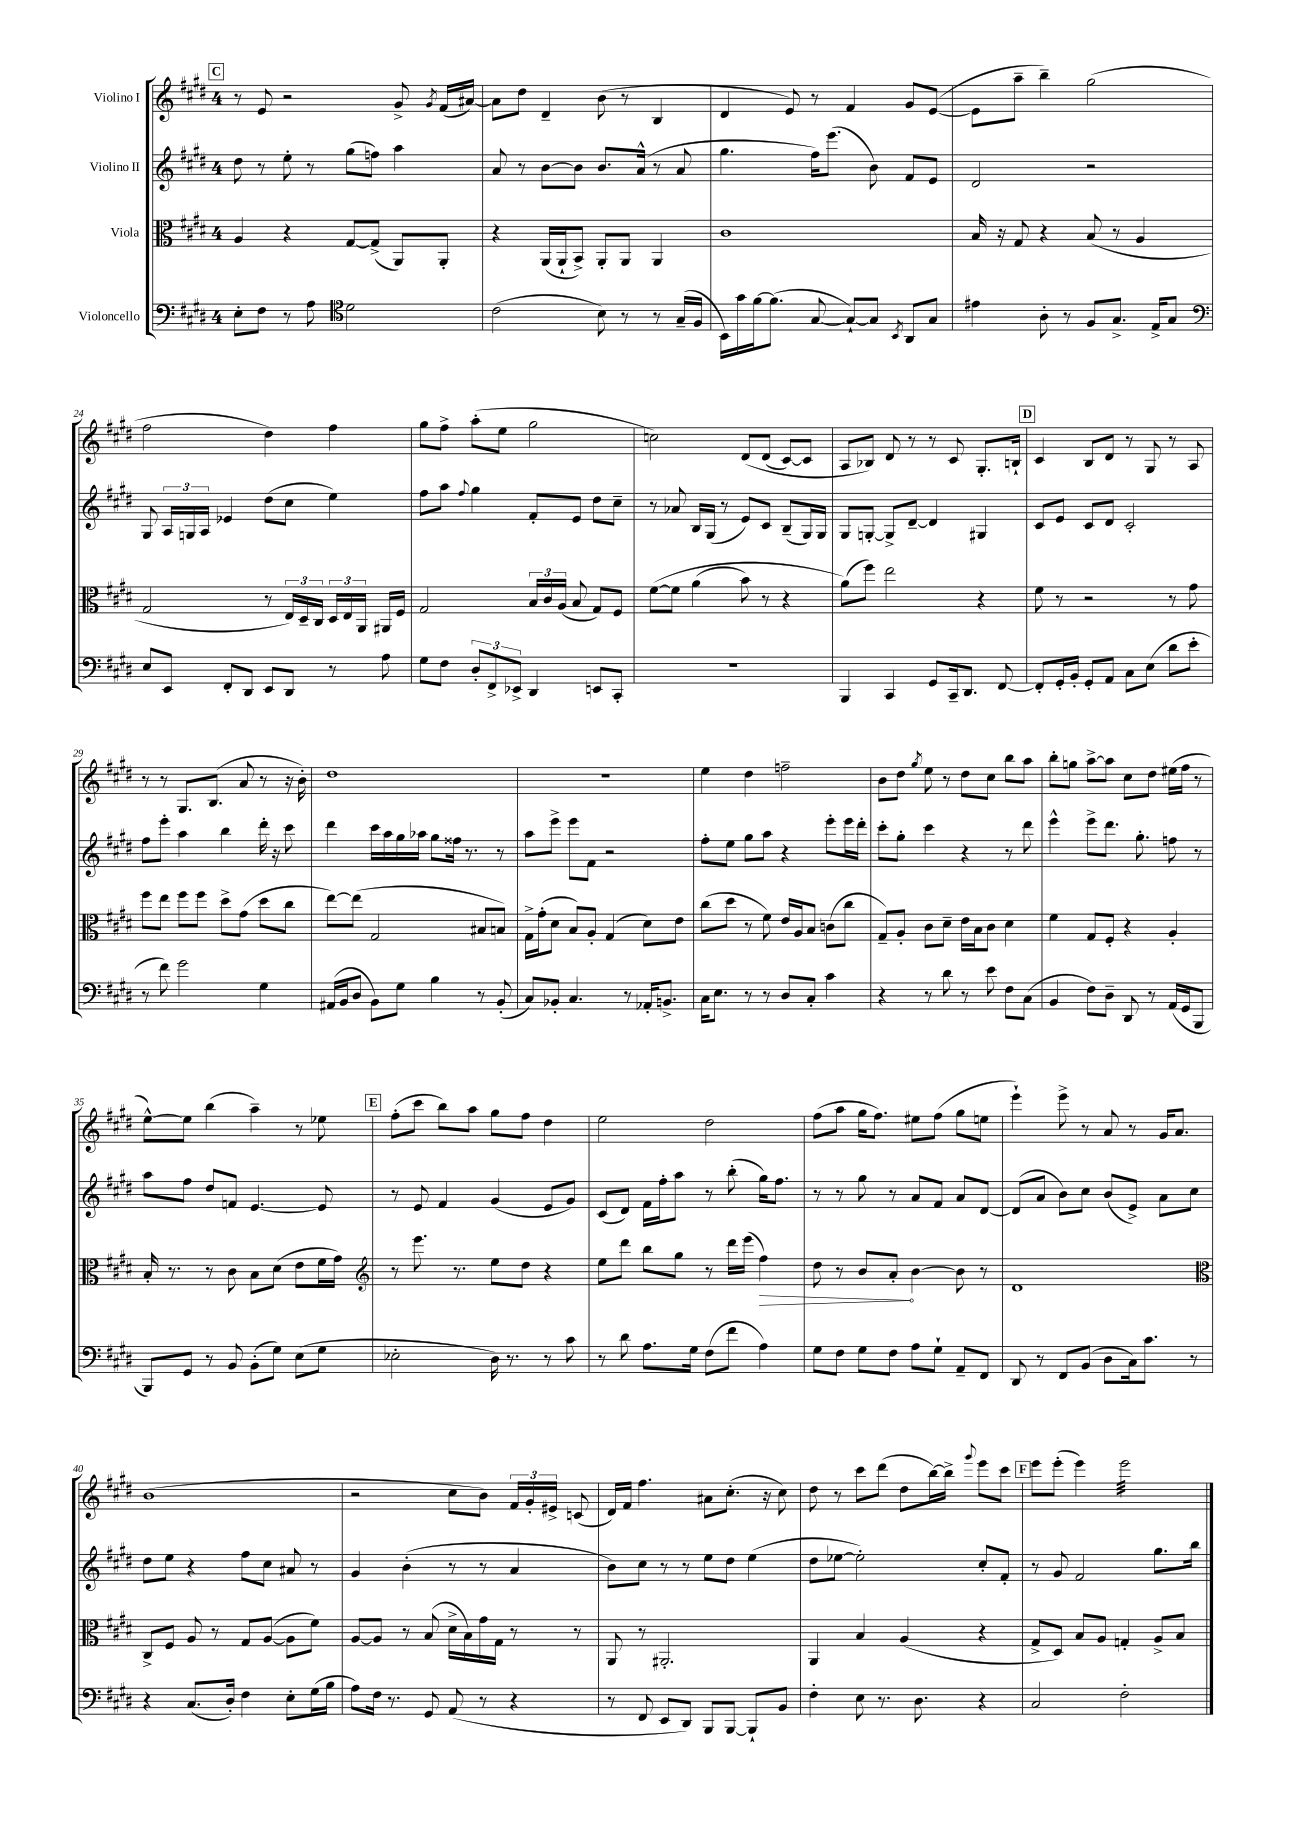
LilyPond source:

<<
\new StaffGroup <<
\new Staff = "s0" \with { instrumentName = "Violino I" } {
    \clef treble \key e \major \once \override Staff.TimeSignature.style = #'single-digit \time 4/4
    \autoBeamOff \mark \markup { \box "C" } r8 e'8 r2 gis'8-> \acciaccatura { gis'8 } fis'16[( ais'16]~) |
    ais'8[ dis''8] dis'4-- b'8( r8 b4 |
    dis'4 e'8) r8 fis'4 gis'8[ e'8]~( |
    e'8[ a''8]-- b''4--) gis''2( |
    fis''2 dis''4) fis''4 |
    gis''8[ fis''8]-> a''8[-.( e''8] gis''2 |
    c''2) dis'8[\( dis'8]( cis'8[~) cis'8] |
    a8[ bes8]\) dis'8 r8 r8 cis'8 gis8.[-. b16]-! |
    \mark \markup { \box "D" } cis'4 b8[ dis'8] r8 gis8 r8 a8 |
    r8 r8 gis8.[ b8.]( a'8 r8 r16 b'16-.) |
    dis''1 |
    r1 |
    e''4 dis''4 f''2-- |
    b'8[ dis''8] \acciaccatura { gis''8 } e''8 r8 dis''8[ cis''8] b''8[ a''8] |
    b''8[-. g''8] a''8[~-> a''8] cis''8[ dis''8] eis''16[( fis''16] r8 |
    e''8[~-^) e''8] b''4( a''4--) r8 ees''8 |
    \mark \markup { \box "E" } fis''8[-.( cis'''8] b''8[) a''8] gis''8[ fis''8] dis''4 |
    e''2 dis''2 |
    fis''8[( a''8] gis''16[ fis''8.]) eis''8[ fis''8]( gis''8[ e''8] |
    e'''4-!) e'''8-> r8 a'8 r8 gis'16[ a'8.] |
    b'1( |
    r2 cis''8[ b'8]) \tuplet 3/2 { fis'16[ gis'16-. eis'16]-> } c'8( |
    dis'16[) fis'16] fis''4. ais'8[ cis''8.]-.( r16 cis''8) |
    dis''8 r8 cis'''8[ dis'''8]( dis''8[ b''16~) b''16]-> \appoggiatura { gis'''8 } e'''8[ cis'''8] |
    \mark \markup { \box "F" } e'''8[ e'''8]-.( e'''4) e'''2:32 \bar "|." |
}
\new Staff = "s1" \with { instrumentName = "Violino II" } {
    \clef treble \key e \major \once \override Staff.TimeSignature.style = #'single-digit \time 4/4
    \autoBeamOff \mark \markup { \box "C" } dis''8 r8 e''8-. r8 gis''8[( f''8]) a''4 |
    a'8 r8 b'8[~ b'8] b'8.[ a'16]-^( r8 a'8 |
    gis''4. fis''16[) e'''8.]( b'8) fis'8[ e'8] |
    dis'2 r2 |
    gis8 \tuplet 3/2 { a16[ g16 a16] } ees'4 dis''8[( cis''8] e''4) |
    fis''8[ a''8] \appoggiatura { fis''8 } gis''4 fis'8[-. e'8] dis''8[ cis''8]-- |
    r8 aes'8 b16[ gis16]( r8 e'8[) cis'8] b8[--( gis16) gis16] |
    gis8[ g8]~-. g8[-> dis'8]~-- dis'4 gis4 |
    \mark \markup { \box "D" } cis'8[ e'8] cis'8[ dis'8] cis'2-. |
    fis''8[ e'''8]-. a''4 b''4 dis'''16-. r16 cis'''8 |
    dis'''4 cis'''16[ a''16 gis''16 aes''16] gis''8[ fisis''16] r8. r8 |
    a''8[ e'''8]-> e'''8[ fis'8] r2 |
    fis''8[-. e''8] gis''8[ a''8] r4 e'''8[-. e'''16 dis'''16]-. |
    cis'''8[-. gis''8]-. cis'''4 r4 r8 dis'''8 |
    e'''4-^ e'''8[-> dis'''8.] gis''8.-. f''8 r8 |
    a''8[ fis''8] dis''8[ f'8] e'4.~ e'8 |
    \mark \markup { \box "E" } r8 e'8 fis'4 gis'4( e'8[ gis'8]) |
    cis'8[( dis'8]) fis'16[ fis''16-. a''8] r8 b''8-.( gis''16[) fis''8.] |
    r8 r8 gis''8 r8 a'8[ fis'8] a'8[ dis'8]~ |
    dis'8[( a'8] b'8[) cis''8] b'8[( e'8]->) a'8[ cis''8] |
    dis''8[ e''8] r4 fis''8[ cis''8] ais'8 r8 |
    gis'4 b'4-.( r8 r8 a'4 |
    b'8[) cis''8] r8 r8 e''8[ dis''8] e''4( |
    dis''8[ ees''8]~ ees''2-.) cis''8[-. fis'8]-. |
    \mark \markup { \box "F" } r8 gis'8 fis'2 gis''8.[ b''16] \bar "|." |
}
\new Staff = "s2" \with { instrumentName = "Viola" } {
    \clef alto \key e \major \once \override Staff.TimeSignature.style = #'single-digit \time 4/4
    \autoBeamOff \mark \markup { \box "C" } a4 r4 gis8[~ gis8]->( a,8[) a,8]-. |
    r4 a,16[( a,16-! b,8]->) a,8[-. a,8] a,4 |
    cis'1 |
    b16 r16 gis8 r4 b8( r8 a4 |
    gis2 r8 \tuplet 3/2 { e16[) dis16-- cis16] } \tuplet 3/2 { dis16[ e16 a,16] } ais,16[ fis16] |
    gis2 \tuplet 3/2 { b16[ cis'16 a16]( } b8 gis8[) fis8] |
    fis'8[~\( fis'8] a'4( b'8) r8 r4 |
    a'8[(\) fis''8]) e''2 r4 |
    \mark \markup { \box "D" } fis'8 r8 r2 r8 gis'8 |
    fis''8[ e''8] fis''8[ fis''8] dis''8[-> gis'8]( dis''8[ cis''8] |
    e''8[~) e''8]( gis2 bis8[ b8]) |
    gis16[-> gis'16-.( dis'8] b8[) a8]-. gis4( dis'8[) e'8] |
    cis''8[( dis''8] r8 fis'8) e'16[ a16 b8] c'8[( cis''8] |
    gis8[--) a8]-. cis'8[ dis'8]-- e'16[ b16 cis'8] dis'4 |
    fis'4 gis8[ fis8]-. r4 a4-. |
    b16-. r8. r8 cis'8 b8[ dis'8]( e'8[ fis'16 gis'16]) |
    \mark \markup { \box "E" } \clef treble r8 e'''8. r8. e''8[ dis''8] r4 |
    e''8[ dis'''8] b''8[ gis''8] r8 dis'''16[ e'''16]( \once \override Hairpin.circled-tip = ##t fis''4\>) |
    dis''8 r8 b'8[ a'8]-.\! b'4~ b'8 r8 |
    dis'1 |
    \clef alto cis8[-> fis8] a8 r8 gis8[ a8]~( a8[ fis'8]) |
    a8[~ a8] r8 b8( dis'16[-> b16) gis'16 gis16] r8 r8 |
    a,8 r8 ais,2.-. |
    a,4 b4 a4( r4 |
    \mark \markup { \box "F" } gis8[-> dis8]) b8[ a8] g4-. a8[-> b8] \bar "|." |
}
\new Staff = "s3" \with { instrumentName = "Violoncello" } {
    \clef bass \key e \major \once \override Staff.TimeSignature.style = #'single-digit \time 4/4
    \autoBeamOff \mark \markup { \box "C" } e8[-. fis8] r8 a8 \clef tenor dis'2 |
    cis'2( b8) r8 r8 gis16[--( fis16] |
    b,16[) gis'16 fis'16~ fis'8.]( gis8~ gis8[~-!) gis8] \acciaccatura { b,8 } a,8[ gis8] |
    eis'4 a8-. r8 fis8[ gis8.]-> e16[-> gis8] |
    \clef bass e8[ e,8] fis,8[-. dis,8] e,8[ dis,8] r8 a8 |
    gis8[ fis8] \tuplet 3/2 { dis8[-. fis,8-> ees,8]-> } dis,4 e,8[ cis,8]-. |
    R1 |
    b,,4 cis,4 gis,8[ cis,16-- dis,8.] fis,8~ |
    \mark \markup { \box "D" } fis,8[-. gis,16-. b,16]-. gis,8[-. a,8] cis8[ e8]( dis'8[ e'8]-. |
    r8 fis'8) gis'2 gis4 |
    ais,16[( b,16 dis8] b,8[) gis8] b4 r8 b,8-.( |
    cis8[) bes,8]-. cis4. r8 aes,16[-. b,8.]-> |
    cis16[ e8.] r8 r8 dis8[ cis8]-. cis'4 |
    r4 r8 dis'8 r8 e'8 fis8[ cis8]( |
    b,4 fis8[) dis8]-- dis,8 r8 a,16[( gis,16 b,,8] |
    b,,8[) gis,8] r8 b,8 b,8[-.( gis8]) e8[( gis8] |
    \mark \markup { \box "E" } ees2-. dis16) r8. r8 cis'8 |
    r8 dis'8 a8.[ gis16] fis8[( fis'8] a4) |
    gis8[ fis8] gis8[ fis8] a8[ gis8]-! a,8[-- fis,8] |
    dis,8 r8 fis,8[ b,8]( dis8[ cis16) cis'8.] r8 |
    r4 cis8.[( dis16]-.) fis4 e8[-. gis16( b16] |
    a8[) fis16] r8. gis,8 a,8( r8 r4 |
    r8 fis,8 e,8[ dis,8]) b,,8[ b,,8]~ b,,8[-! b,8] |
    fis4-. e8 r8. dis8. r4 |
    \mark \markup { \box "F" } cis2 fis2-. \bar "|." |
}
>>
>>
\layout { \context { \Score currentBarNumber = #20 } }
